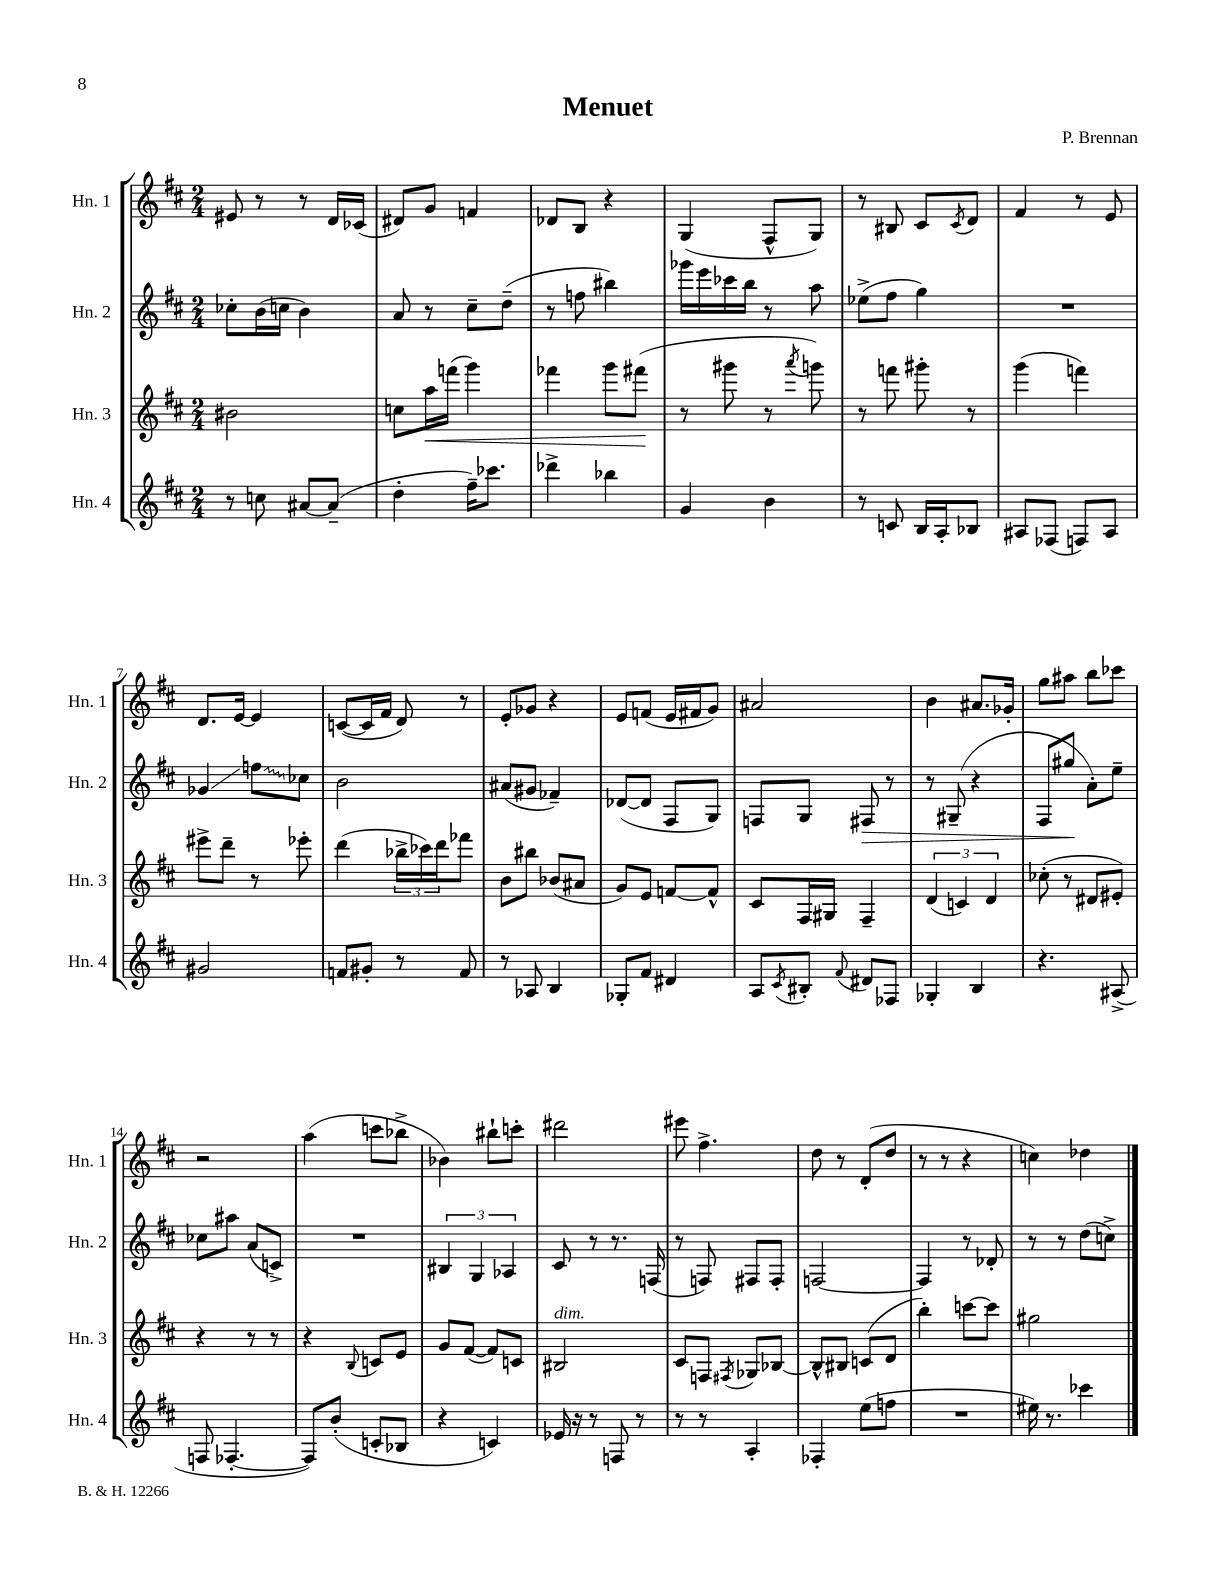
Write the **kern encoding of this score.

**kern	**kern	**kern	**kern
*staff4	*staff3	*staff2	*staff1
*clefG2	*clefG2	*clefG2	*clefG2
*k[f#c#]	*k[f#c#]	*k[f#c#]	*k[f#c#]
*M2/4	*M2/4	*M2/4	*M2/4
8r	2b#\	8cc-'\L	8e#/
8cc\	.	(16b\L	8r
.	.	16cc\JJ	.
[8a#/L	.	4b\)	8r
(8a#~/]J	.	.	16d/LL
.	.	.	(16c-/JJ
=	=	=	=
4dd'\	8cc\L	8a/	8d#/L)
.	16aa\L	8r	8g/J
.	(16fff\JJ	.	.
16ff#~\LK)	4ggg\)	8cc#~\L	4f/
8.ccc-\J	.	.	.
.	.	(8dd~\J	.
=	=	=	=
4ddd-^\	4fff-\	8r	8d-/L
.	.	8ff\	8B/J
4bb-\	8ggg\L	4bb#\)	4r
.	(8fff#\J	.	.
=	=	=	=
4g/	8r	16ggg-\LL	(4G/
.	.	16eee\	.
.	8ggg#\	16ccc-\	.
.	.	16bb\JJ	.
4b\	8r	8r	8F#^^/L
.	8qaaa/	.	.
.	8ggg\)	8aa\	8G/J)
=	=	=	=
8r	8r	(8ee-^\L	8r
8c/	8fff\	8ff#\J	8B#/
16B/LL	8ggg#'\	4gg\)	8c#/L
16A'/J	.	.	.
.	.	.	8qc#/
8B-/J	8r	.	8d/J
=	=	=	=
8A#/L	(4ggg\	2r	4f#/
(8F-/J	.	.	.
8F/L)	4fff\)	.	8r
8A#/J	.	.	8e/
=	=	=	=
2g#/	8eee#^\L	4g-/	8.d/L
.	8ddd~\J	.	.
.	.	.	[16e/Jk
.	8r	8ff\L	4e/]
.	8eee-'\	8cc-\J	.
=	=	=	=
8f/L	(4ddd\	2b\	([8c/L
8g#'/J	.	.	16c/]L
.	.	.	16f#/JJ
8r	24bb-^\LL	.	8d/)
.	24ccc-\)	.	.
.	24ddd\J	.	.
8f/	8fff-\J	.	8r
=	=	=	=
8r	8b\L	(8a#/L	8e'/L
8A-/	8bb#\J	8g#/J	8g-/J
4B/	(8b-/L	4f-~/)	4r
.	8a#/J	.	.
=	=	=	=
8G-'/L	8g/L)	([8d-/L	8e/L
8f#/J	8e/J	8d-/]J	(8f/J
4d#/	[8f/L	8F#/L	16e/LL
.	.	.	16f#/J
.	8f^^/]J	8G/J)	8g/J)
=	=	=	=
8A/L	8c#/L	8F/L	2a#/
8qc#/	.	.	.
8B#'/J	16F#/L	8G/J	.
.	16G#/JJ	.	.
8qqf#/	.	.	.
8d#/L	4F#~/	8F#/	.
8F-/J	.	8r	.
=	=	=	=
4G-'/	(6d/	8r	4b\
.	.	(8G#~/	.
.	6c/)	.	.
4B/	.	4r	8.a#/L
.	6d/	.	.
.	.	.	16g-'/Jk
=	=	=	=
4.r	(8cc-'\	8F#/L	8gg\L
.	8r	8gg#/J	8aa#\J
.	8d#/L	8a'\L)	8bb\L
(8A#^/	8e#'/J)	8ee~\J	8ccc-\J
=	=	=	=
8F/	4r	8cc-\L	2r
[4.F-'/	.	8aa#\J	.
.	8r	(8a/L	.
.	8r	8c^/J)	.
=	=	=	=
8F-/]L)	4r	2r	(4aa\
(8b'/J	.	.	.
.	8qqB/	.	.
8c'/L	8c/L	.	8ccc\L
8B-/J	8e/J	.	8bb-^\J
=	=	=	=
4r	8g/L	6B#/	4b-\)
.	([8f#/J	.	.
.	.	6G/	.
4c/)	8f#/]L)	.	8bb#`\L
.	.	6A-/	.
.	8c/J	.	8ccc'\J
=	=	=	=
16e-/	2B#/	8c#/	2ddd#\
16r	.	.	.
8r	.	8r	.
8F/	.	8.r	.
8r	.	.	.
.	.	(16F/	.
=	=	=	=
8r	8c#/L	8r	8eee#\
8r	8F/J	8F/)	4.ff#^\
.	8qF#/	.	.
4A'/	8G-/L	8F#/L	.
.	[8B-/J	8F#'/J	.
=	=	=	=
4F-'/	8B-^^/]L	[2F/	8dd\
.	8B#/J	.	8r
(8ee\L	(8c/L	.	(8d'/L
8ff\J	8d/J	.	8dd/J
=	=	=	=
2r	4bb'\)	4F/]	8r
.	.	.	8r
.	[8ccc\L	8r	4r
.	8ccc\]J	8d-'/	.
=	=	=	=
16ee#\)	2gg#\	8r	4cc\)
8.r	.	.	.
.	.	8r	.
4ccc-\	.	(8dd\L	4dd-\
.	.	8cc^\J)	.
==	==	==	==
*-	*-	*-	*-
